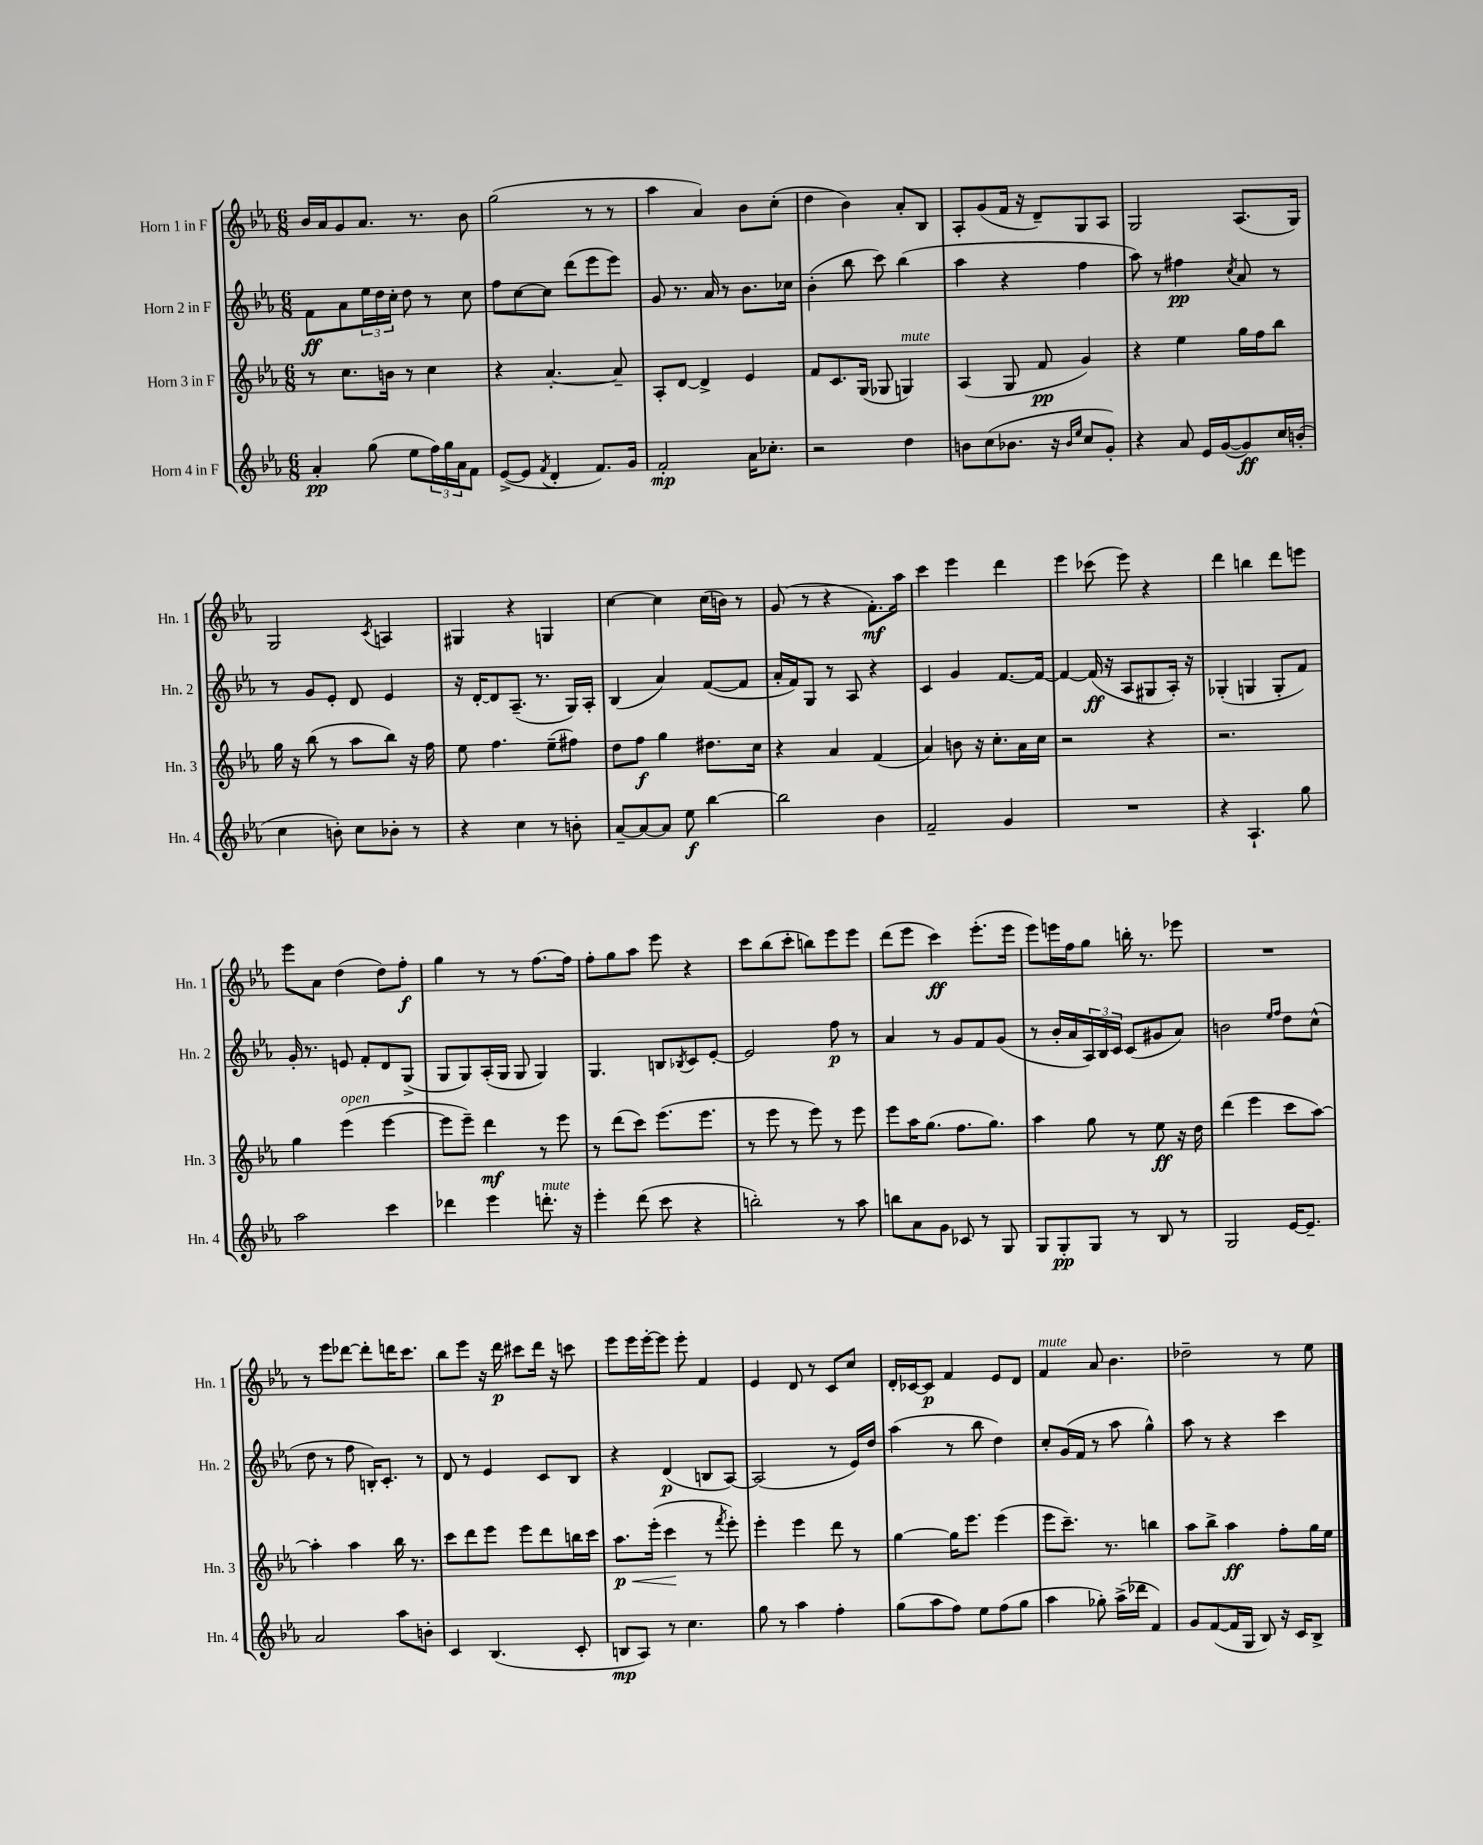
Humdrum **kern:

**kern	**dynam	**kern	**dynam	**kern	**dynam	**kern	**dynam
*part4	*part4	*part3	*part3	*part2	*part2	*part1	*part1
*staff4	*staff4	*staff3	*staff3	*staff2	*staff2	*staff1	*staff1
*I"Horn 4 in F	*	*I"Horn 3 in F	*	*I"Horn 2 in F	*	*I"Horn 1 in F	*
*I'Hn. 4	*	*I'Hn. 3	*	*I'Hn. 2	*	*I'Hn. 1	*
*clefG2	*	*clefG2	*	*clefG2	*	*clefG2	*
*k[b-e-a-]	*	*k[b-e-a-]	*	*k[b-e-a-]	*	*k[b-e-a-]	*
*M6/8	*	*M6/8	*	*M6/8	*	*M6/8	*
=1	=1	=1	=1	=1	=1	=1	=1
4a-'/	pp	8r	.	8f\L	ff	16b-/LL	.
.	.	.	.	.	.	16a-/J	.
.	.	8.cc\L	.	8a-\	.	8g/	.
(8gg\	.	.	.	24ee-\L	.	8.a-/J	.
.	.	.	.	24dd\	.	.	.
.	.	16bn\Jk	.	.	.	.	.
.	.	.	.	24cc'\JJ	.	.	.
8ee-\L	.	8r	.	8dd\	.	.	.
.	.	.	.	.	.	8.r	.
24ff\L)	.	4cc\	.	8r	.	.	.
24gg\	.	.	.	.	.	.	.
24a-\J	.	.	.	.	.	.	.
8f\J	.	.	.	8cc\	.	8b-\	.
=2	=2	=2	=2	=2	=2	=2	=2
([8e-^/L	.	4r	.	8ff\L	.	(2gg\	.
8e-/J]	.	.	.	[8cc\	.	.	.
8qf/	.	.	.	.	.	.	.
4d'/	.	[4.a-'/	.	8cc\J]	.	.	.
.	.	.	.	(8ddd\L	.	.	.
8.f/L)	.	.	.	8eee-\	.	8r	.
.	.	8a-~/]	.	8eee-\J)	.	8r	.
16g/Jk	.	.	.	.	.	.	.
=3	=3	=3	=3	=3	=3	=3	=3
2f'/	mp	8A-'/L	.	8g/	.	4aa-\	.
.	.	[8d/J	.	8.r	.	.	.
.	.	4d^/]	.	.	.	4a-/)	.
.	.	.	.	16a-/	.	.	.
.	.	.	.	8r	.	.	.
16a-\KL	.	4e-/	.	8.b-\L	.	8b-\L	.
8.cc-X'\J	.	.	.	.	.	.	.
.	.	.	.	.	.	(8cc'\J	.
.	.	.	.	16cc-X\Jk	.	.	.
=4	=4	=4	=4	=4	=4	=4	=4
2r	.	8f/L	.	(4b-'\	.	4dd\	.
.	.	8.c/	.	.	.	.	.
.	.	.	.	8bb-\	.	4b-\)	.
.	.	(16G/Jk	.	.	.	.	.
.	.	8G-X/	.	8ccc\)	.	.	.
!	!	!LO:TX:a:i:t=mute	!	!	!	!	!
4dd\	.	4Gn/)	.	(4bb-\	.	8a-'/L	.
.	.	.	.	.	.	8B-/J	.
=5	=5	=5	=5	=5	=5	=5	=5
8bn\L	.	(4A-/	.	4aa-\	.	8A-'/L	.
(8cc\	.	.	.	.	.	(8g/	.
8.b-X\J	.	8G/	.	4r	.	16f/Jk	.
.	.	.	.	.	.	16r	.
.	.	8f/	pp	.	.	8d~/L)	.
16r	.	.	.	.	.	.	.
16qqb-/LL	.	.	.	.	.	.	.
16qqee-/JJ	.	.	.	.	.	.	.
8cc/L	.	4g/)	.	4ff\	.	8G/	.
8g'/J)	.	.	.	.	.	8A-/J	.
=6	=6	=6	=6	=6	=6	=6	=6
4r	.	4r	.	8aa-\)	.	2G/	.
.	.	.	.	8r	.	.	.
8a-/	.	4ee-\	.	4ff#X\	pp	.	.
16e-/LL	.	.	.	.	.	.	.
([16g/J	.	.	.	.	.	.	.
.	.	.	.	8qcc/	.	.	.
8g/])	ff	16gg\LL	.	8a-/	.	(8.A-/L	.
.	.	16ff\J	.	.	.	.	.
16cc/L	.	8bb-\J	.	8r	.	.	.
(16bn'/JJ	.	.	.	.	.	16G/Jk)	.
!!LO:LB:g=z
=7	=7	=7	=7	=7	=7	=7	=7
4cc\	.	16gg\	.	8r	.	2G/	.
.	.	16r	.	.	.	.	.
.	.	(8bb-\	.	8g/L	.	.	.
8bn'\)	.	8r	.	8e-'/J	.	.	.
8cc\L	.	8aa-\L	.	8d/	.	.	.
.	.	.	.	.	.	8qc/	.
8b-X'\J	.	8bb-\J)	.	4e-/	.	4An/	.
8r	.	16r	.	.	.	.	.
.	.	16ff\	.	.	.	.	.
=8	=8	=8	=8	=8	=8	=8	=8
4r	.	8ee-\	.	16r	.	4G#X/	.
.	.	.	.	[16d'/KL	.	.	.
.	.	4.ff\	.	8d/]	.	.	.
4cc\	.	.	.	(8.A-~/J	.	4r	.
.	.	.	.	8.r	.	.	.
8r	.	(8ee-~\L	.	.	.	4Gn/	.
8bn'\	.	8ff#X\J)	.	16G/LL)	.	.	.
.	.	.	.	16A-'/JJ	.	.	.
=9	=9	=9	=9	=9	=9	=9	=9
[8a-~/L	.	8dd\L	.	(4B-/	.	[4cc\	.
8a-/_	.	8ff\J	f	.	.	.	.
8a-/J]	.	4gg\	.	4a-/)	.	4cc\]	.
8ee-\	f	.	.	.	.	.	.
[4bb-\	.	8.dd#X\L	.	([8f/L	.	(16cc\LL	.
.	.	.	.	.	.	16bn\JJ)	.
.	.	.	.	8f/J]	.	8r	.
.	.	16cc\Jk	.	.	.	.	.
=10	=10	=10	=10	=10	=10	=10	=10
2bb-\]	.	4r	.	16a-'/LL	.	(8g/	.
.	.	.	.	16f/J)	.	.	.
.	.	.	.	8G/J	.	8r	.
.	.	4a-/	.	8r	.	4r	.
.	.	.	.	8A-/	.	.	.
4b-\	.	(4f/	.	4r	.	8.f'\L)	mf
.	.	.	.	.	.	16aa-\Jk	.
=11	=11	=11	=11	=11	=11	=11	=11
2f~/	.	4a-/)	.	4c/	.	4ccc\	.
.	.	8bn\	.	4g/	.	4eee-\	.
.	.	16r	.	.	.	.	.
.	.	8.cc'\L	.	.	.	.	.
4g/	.	.	.	[8.f/L	.	4ddd\	.
.	.	16a-\L	.	.	.	.	.
.	.	16cc\JJ	.	16f/Jk_	.	.	.
=12	=12	=12	=12	=12	=12	=12	=12
2.r	.	2r	.	4f/_	.	4eee-\	.
.	.	.	.	(16f/]	ff	(8ccc-X\	.
.	.	.	.	16r	.	.	.
.	.	.	.	8A-/L	.	8eee-\)	.
.	.	4r	.	8G#X/	.	4r	.
.	.	.	.	16A-'/Jk)	.	.	.
.	.	.	.	16r	.	.	.
=13	=13	=13	=13	=13	=13	=13	=13
4r	.	2.r	.	(4G-X'/	.	4ddd\	.
4.A-`/	.	.	.	4Gn/	.	4bbn\	.
.	.	.	.	8G'/L	.	8ddd\L	.
8gg\	.	.	.	8f/J)	.	8eeen\J	.
!!LO:LB:g=z
=14	=14	=14	=14	=14	=14	=14	=14
2aa-\	.	4gg\	.	16g'/	.	8eee-\L	.
.	.	.	.	8.r	.	.	.
.	.	.	.	.	.	8a-\J	.
!	!	!LO:TX:a:i:t=open	!	!	!	!	!
.	.	(4eee-\	.	8en/	.	(4dd\	.
.	.	.	.	8f'/L	.	.	.
4ccc\	.	[4eee-\	.	8d/	.	8dd\L)	.
.	.	.	.	(8G^/J	.	8ff'\J	f
=15	=15	=15	=15	=15	=15	=15	=15
4ddd-X\	.	8eee-\L]	.	8G/L	.	4gg\	.
.	.	8eee-~\J)	.	8G/)	.	.	.
4eee-\	.	4ddd\	mf	(16A-'/L	.	8r	.
.	.	.	.	16G/JJ	.	.	.
.	.	.	.	8G/	.	8r	.
!LO:TX:a:i:t=mute	!	!	!	!	!	!	!
8.dddn'\	.	8r	.	4G/)	.	[8.ff\L	.
.	.	8eee-\	.	.	.	.	.
16r	.	.	.	.	.	16ff\Jk]	.
=16	=16	=16	=16	=16	=16	=16	=16
4eee-'\	.	8r	.	4.G/	.	8ff'\L	.
.	.	(8ddd\L	.	.	.	8gg\	.
(8ddd\	.	8ccc\J)	.	.	.	8aa-\J	.
8ccc\	.	(8.eee-\L	.	8Bn/L	.	8eee-\	.
.	.	.	.	8qB-X/	.	.	.
4r	.	.	.	8c/	.	4r	.
.	.	8.eee-\J	.	.	.	.	.
.	.	.	.	[8e-'/J	.	.	.
=17	=17	=17	=17	=17	=17	=17	=17
2bbn'\)	.	8r	.	2e-/]	.	8ccc\L	.
.	.	8eee-\	.	.	.	(8bb-\	.
.	.	8r	.	.	.	8ccc'\J	.
.	.	8eee-\)	.	.	.	8bbn\L)	.
8r	.	8r	.	8ff\	p	8eee-\	.
8aa-\	.	8eee-\	.	8r	.	8eee-\J	.
=18	=18	=18	=18	=18	=18	=18	=18
8bbn\L	.	8eee-\L	.	4a-/	.	(8ddd\L	.
8a-\	.	16aa-\K	.	.	.	8eee-\J	.
.	.	(8.gg\J	.	.	.	.	.
8g\J	.	.	.	8r	.	4ccc\)	ff
8c-X/	.	8.ff\L	.	8g/L	.	.	.
8r	.	.	.	8f/	.	(8.eee-'\L	.
.	.	8.gg\J)	.	.	.	.	.
8G/	.	.	.	(8g/J	.	.	.
.	.	.	.	.	.	16eee-\Jk	.
=19	=19	=19	=19	=19	=19	=19	=19
8G/L	.	4aa-\	.	8r	.	8eee-\L)	.
8G'/	pp	.	.	16b-'/LL	.	16eeen\L	.
.	.	.	.	16a-/	.	16ff\J	.
8G/J	.	8gg\	.	24A-/)	.	8gg\J	.
.	.	.	.	24B-/	.	.	.
.	.	.	.	24c/JJ	.	.	.
8r	.	8r	.	(8c/L	.	16bbn'\	.
.	.	.	.	.	.	8.r	.
8B-/	.	8ee-\	ff	8g#X/	.	.	.
8r	.	16r	.	8a-/J)	.	8eee-X\	.
.	.	16dd\	.	.	.	.	.
=20	=20	=20	=20	=20	=20	=20	=20
2G/	.	(4ddd\	.	2bn\	.	2.r	.
.	.	4eee-\	.	.	.	.	.
.	.	.	.	16qqee-/LL	.	.	.
.	.	.	.	16qqff/JJ	.	.	.
[16e-/KL	.	8ccc\L	.	8dd\L	.	.	.
8.e-~/J]	.	.	.	.	.	.	.
.	.	[8aa-\J)	.	(8cc^^\J	.	.	.
!!LO:LB:g=z
=21	=21	=21	=21	=21	=21	=21	=21
2a-/	.	4aa-'\]	.	8dd\	.	8r	.
.	.	.	.	8r	.	8eee-\L	.
.	.	4aa-\	.	8ff\	.	[8ddd-X\J	.
.	.	.	.	16Bn'/KL)	.	8ddd-'\L]	.
.	.	.	.	8.c'/J	.	.	.
8aa-\L	.	16bb-\	.	.	.	16dddn\K	.
.	.	8.r	.	.	.	8.ccc\J	.
8bn'\J	.	.	.	8r	.	.	.
=22	=22	=22	=22	=22	=22	=22	=22
4c/	.	8ccc\L	.	8d/	.	8bb-\L	.
.	.	8ddd\	.	8r	.	8eee-\J	.
(4.B-/	.	8eee-\J	.	4e-/	.	16r	.
.	.	.	.	.	.	16ddd\	p
.	.	8eee-\L	.	.	.	8ccc#X\L	.
.	.	8ddd\	.	8c/L	.	16ddd\Jk	.
.	.	.	.	.	.	16r	.
8c'/	.	16bbn\L	.	8B-/J	.	8cccn\	.
.	.	16ccc\JJ	.	.	.	.	.
=23	=23	=23	=23	=23	=23	=23	=23
!	!	!	!LO:HP:b	!	!	!	!
8Bn/L	mp	8.aa-\L	< p	4r	.	8eee-\L	.
8A-/J)	.	.	.	.	.	16eee-\L	.
.	.	(16eee-'\Jk	.	.	.	[16eee-'\J	.
8r	.	4ccc\	.	(4d/	p	8eee-\J]	.
4.cc\	.	.	.	.	.	8eee-'\	.
.	.	8r	[	8Bn/L	.	4f/	.
.	.	8qfff/	.	.	.	.	.
.	.	8eee-'\)	.	[8A-/J)	.	.	.
=24	=24	=24	=24	=24	=24	=24	=24
8gg\	.	4eee-'\	.	(2A-/]	.	4e-/	.
8r	.	.	.	.	.	.	.
4aa-\	.	4eee-\	.	.	.	8d/	.
.	.	.	.	.	.	8r	.
4ff'\	.	8ddd\	.	8r	.	8c/L	.
.	.	8r	.	16e-/LL)	.	8cc/J	.
.	.	.	.	16dd/JJ	.	.	.
=25	=25	=25	=25	=25	=25	=25	=25
(8gg\L	.	[4gg\	.	(4aa-\	.	16d'/LL	.
.	.	.	.	.	.	[16c-X/J	.
8aa-\	.	.	.	.	.	8c-/J]	p
8ff\J)	.	16gg\KL]	.	8r	.	4f/	.
.	.	8.eee-\J	.	.	.	.	.
8ee-\L	.	.	.	8bb-\	.	.	.
(8ff\	.	(4eee-\	.	4dd\)	.	8e-/L	.
8gg\J	.	.	.	.	.	8d/J	.
=26	=26	=26	=26	=26	=26	=26	=26
!	!	!	!	!	!	!LO:TX:a:i:t=mute	!
4aa-\	.	8eee-\L	.	8cc'/L	.	4f/	.
.	.	8.ccc~\J)	.	(16g/L	.	.	.
.	.	.	.	16f/JJ	.	.	.
8gg-X'\)	.	.	.	8r	.	8a-/	.
.	.	8.r	.	.	.	.	.
(16aa-^\LL	.	.	.	8aa-\	.	4.b-\	.
16ddd-X\JJ	.	.	.	.	.	.	.
4f/)	.	4bbn\	.	4gg^^\)	.	.	.
=27	=27	=27	=27	=27	=27	=27	=27
8g/L	.	8aa-\L	.	8aa-\	.	2dd-X~\	.
([8f/	.	8bb-^\J	.	8r	.	.	.
16f/L]	.	4aa-\	ff	4r	.	.	.
16G/JJ	.	.	.	.	.	.	.
8B-/)	.	.	.	.	.	.	.
16r	.	8ff'\L	.	4ccc\	.	8r	.
16c/KL	.	.	.	.	.	.	.
8B-^/J	.	16gg\L	.	.	.	8ee-\	.
.	.	16ee-\JJ	.	.	.	.	.
==	==	==	==	==	==	==	==
*-	*-	*-	*-	*-	*-	*-	*-
